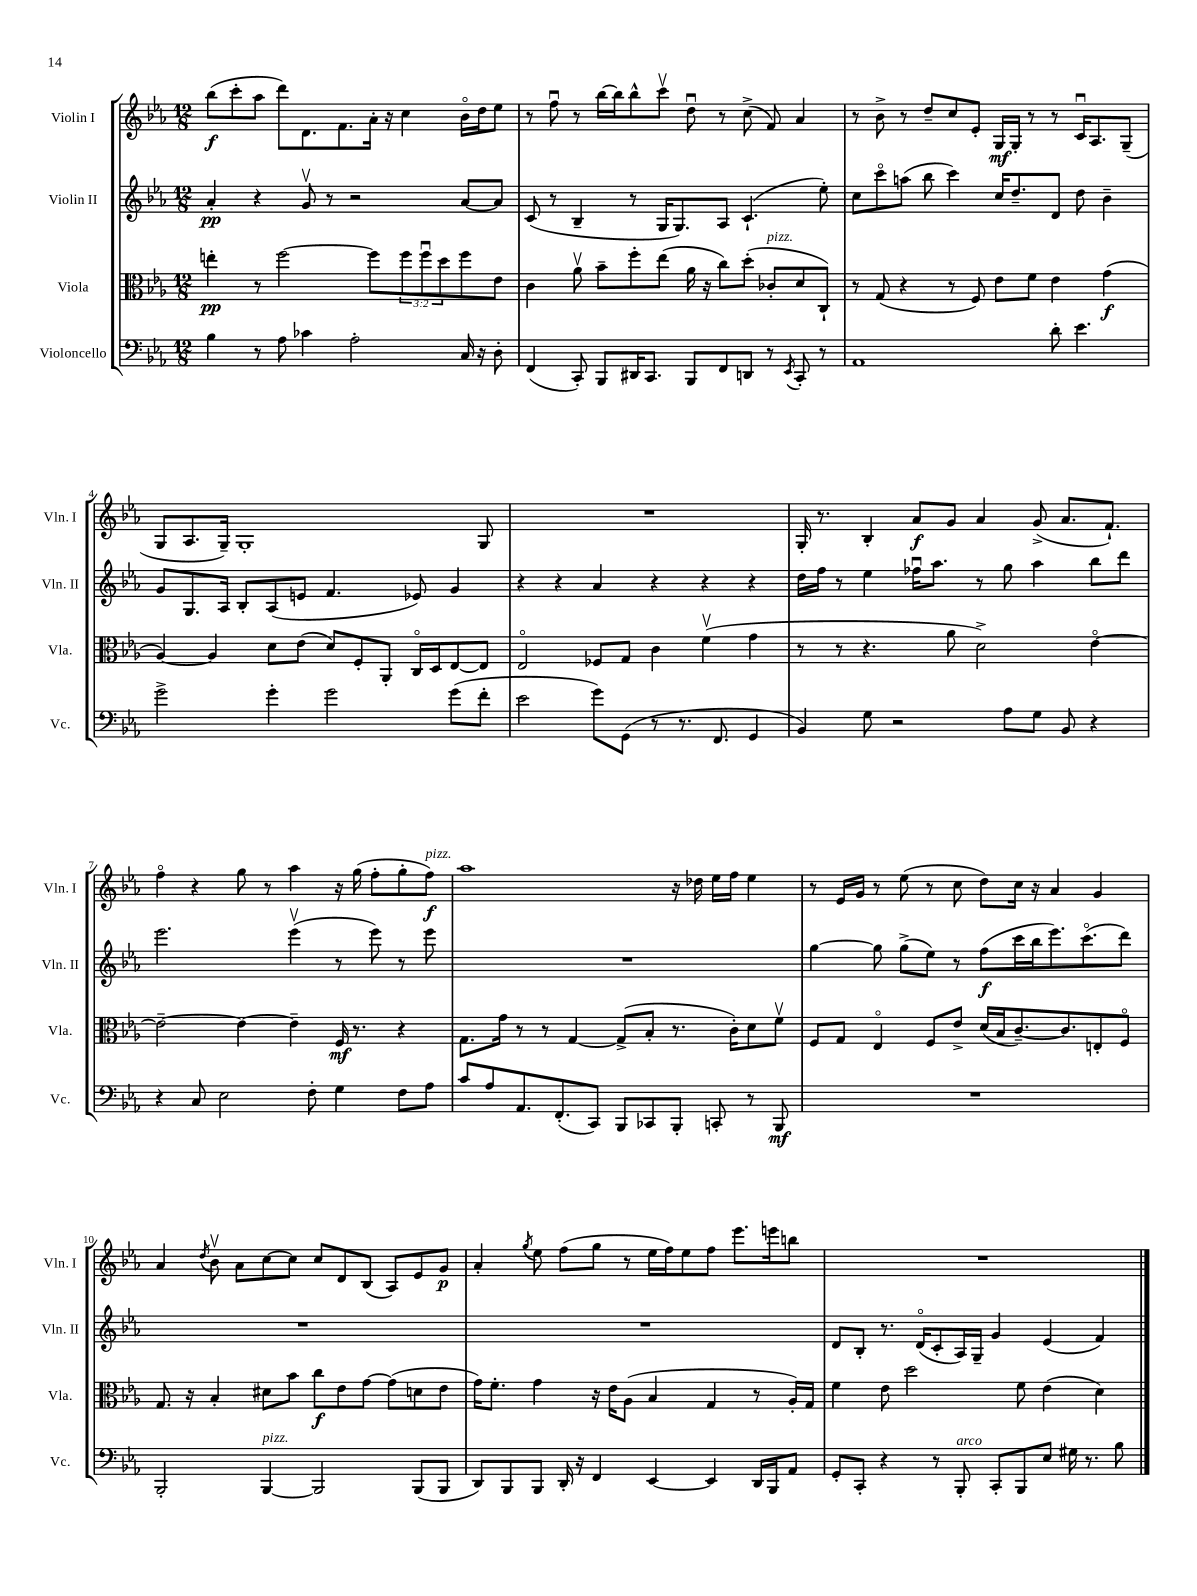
<<
\new StaffGroup <<
\new Staff = "s0" \with { instrumentName = "Violin I" shortInstrumentName = "Vln. I" } {
    \clef treble \key ees \major \numericTimeSignature \time 12/8
    bes''8\f( c'''8-. aes''8 d'''8) d'8. f'8. aes'16-. r16 c''4 bes'16\flageolet d''16 ees''8 |
    r8 f''8\downbow r8 bes''16~ bes''16 bes''8-^ c'''8\upbow d''8\downbow r8 c''8->( f'8) aes'4 |
    r8 bes'8-> r8 d''8-- c''8 ees'8-. g16\mf g16-. r8 r8 c'16\downbow aes8. g8--( |
    g8 aes8. g16--) g1-. g8 |
    R1. |
    g16-. r8. bes4-. aes'8\f g'8 aes'4 g'8->( aes'8. f'8.-!) |
    f''4\flageolet r4 g''8 r8 aes''4 r16 g''16( f''8-. g''8-. f''8\f^\markup { \italic "pizz." }) |
    aes''1 r16 des''16 ees''16 f''16 ees''4 |
    r8 ees'16 g'16 r8 ees''8( r8 c''8 d''8) c''16 r16 aes'4 g'4 |
    aes'4 \acciaccatura { d''8 } bes'8\upbow aes'8 c''8~ c''8 c''8 d'8 bes8( aes8) ees'8 g'8\p |
    aes'4-. \acciaccatura { g''8 } ees''8 f''8( g''8 r8 ees''16 f''16) ees''8 f''8 ees'''8. e'''16 b''8 |
    R1. \bar "|." |
}
\new Staff = "s1" \with { instrumentName = "Violin II" shortInstrumentName = "Vln. II" } {
    \clef treble \key ees \major \numericTimeSignature \time 12/8
    aes'4-.\pp r4 g'8\upbow r8 r2 aes'8~ aes'8 |
    c'8( r8 bes4-- r8 g16 g8.) aes8 c'4.-!( ees''8-.) |
    c''8 c'''8\flageolet a''8( bes''8 c'''4) c''16 d''8.-- d'8 d''8 bes'4-- |
    g'8 g8. aes16 bes8-. aes8( e'8 f'4. ees'8) g'4 |
    r4 r4 aes'4 r4 r4 r4 |
    d''16 f''16 r8 ees''4 fes''16\downbow aes''8. r8 g''8 aes''4 bes''8 d'''8 |
    ees'''2. ees'''4\upbow( r8 ees'''8) r8 ees'''8 |
    R1. |
    g''4~ g''8 g''8->( ees''8) r8 f''8\f( c'''16 bes''16 ees'''8.) c'''8.\flageolet( d'''8) |
    R1. |
    R1. |
    d'8 bes8-. r8. d'16\flageolet( c'8-. aes16) g16-- g'4 ees'4( f'4) \bar "|." |
}
\new Staff = "s2" \with { instrumentName = "Viola" shortInstrumentName = "Vla." } {
    \clef alto \key ees \major \numericTimeSignature \time 12/8 \override Staff.TupletNumber.text = #tuplet-number::calc-fraction-text
    e''4-.\pp r8 f''2~ f''8 \tuplet 3/2 { f''8 f''8\downbow d''8 } f''8 ees'8 |
    c'4 aes'8\upbow bes'8-- f''8-. ees''8( aes'16 r16 c''8) d''8-.( ces'8-.^\markup { \italic "pizz." } d'8 c8-!) |
    r8 g8( r4 r8 f8) ees'8 f'8 ees'4 g'4\f( |
    aes4~) aes4 d'8 ees'8( d'8) f8-. aes,8-. c16\flageolet d16 ees8~ ees8 |
    ees2\flageolet fes8 g8 c'4 f'4\upbow( g'4 |
    r8 r8 r4. aes'8 d'2->) ees'4~\flageolet |
    ees'2~-- ees'4~ ees'4-- f16\mf r8. r4 |
    g8. g'16 r8 r8 g4~ g8->( bes8-. r8. c'16-.) d'8 f'8\upbow |
    f8 g8 ees4\flageolet f8 ees'8-> d'16( bes16 c'8.~--) c'8. e8-. f8\flageolet |
    g8. r16 bes4-. dis'8 bes'8 c''8\f ees'8 g'8~ g'8( d'8 ees'8 |
    g'16) f'8.-. g'4 r16 ees'16 aes8( bes4 g4 r8 aes16-.) g16 |
    f'4 ees'8 d''2 f'8 ees'4( d'4) \bar "|." |
}
\new Staff = "s3" \with { instrumentName = "Violoncello" shortInstrumentName = "Vc." } {
    \clef bass \key ees \major \numericTimeSignature \time 12/8
    bes4 r8 aes8 ces'4 aes2-. c16 r16 d8-. |
    f,4( c,8-.) bes,,8 dis,16 c,8. bes,,8 f,8 d,8 r8 \acciaccatura { ees,8 } c,8-. r8 |
    aes,1 d'8-. ees'4. |
    g'2-> g'4-. g'2 g'8( f'8-. |
    ees'2 g'8) g,8( r8 r8. f,8. g,4 |
    bes,4) g8 r2 aes8 g8 bes,8 r4 |
    r4 c8 ees2 f8-. g4 f8 aes8 |
    c'8 aes8 aes,8. f,8.-.( c,8) bes,,8 ces,8 bes,,8-. c,8-. r8 bes,,8\mf |
    R1. |
    bes,,2-. bes,,4~^\markup { \italic "pizz." } bes,,2 bes,,8( bes,,8 |
    d,8) bes,,8 bes,,8 d,16-. r16 f,4 ees,4~ ees,4 d,16 bes,,16 aes,8 |
    g,8-. c,8-. r4 r8 bes,,8-.^\markup { \italic "arco" } c,8-. bes,,8 ees8 gis16 r8. bes8 \bar "|." |
}
>>
>>
